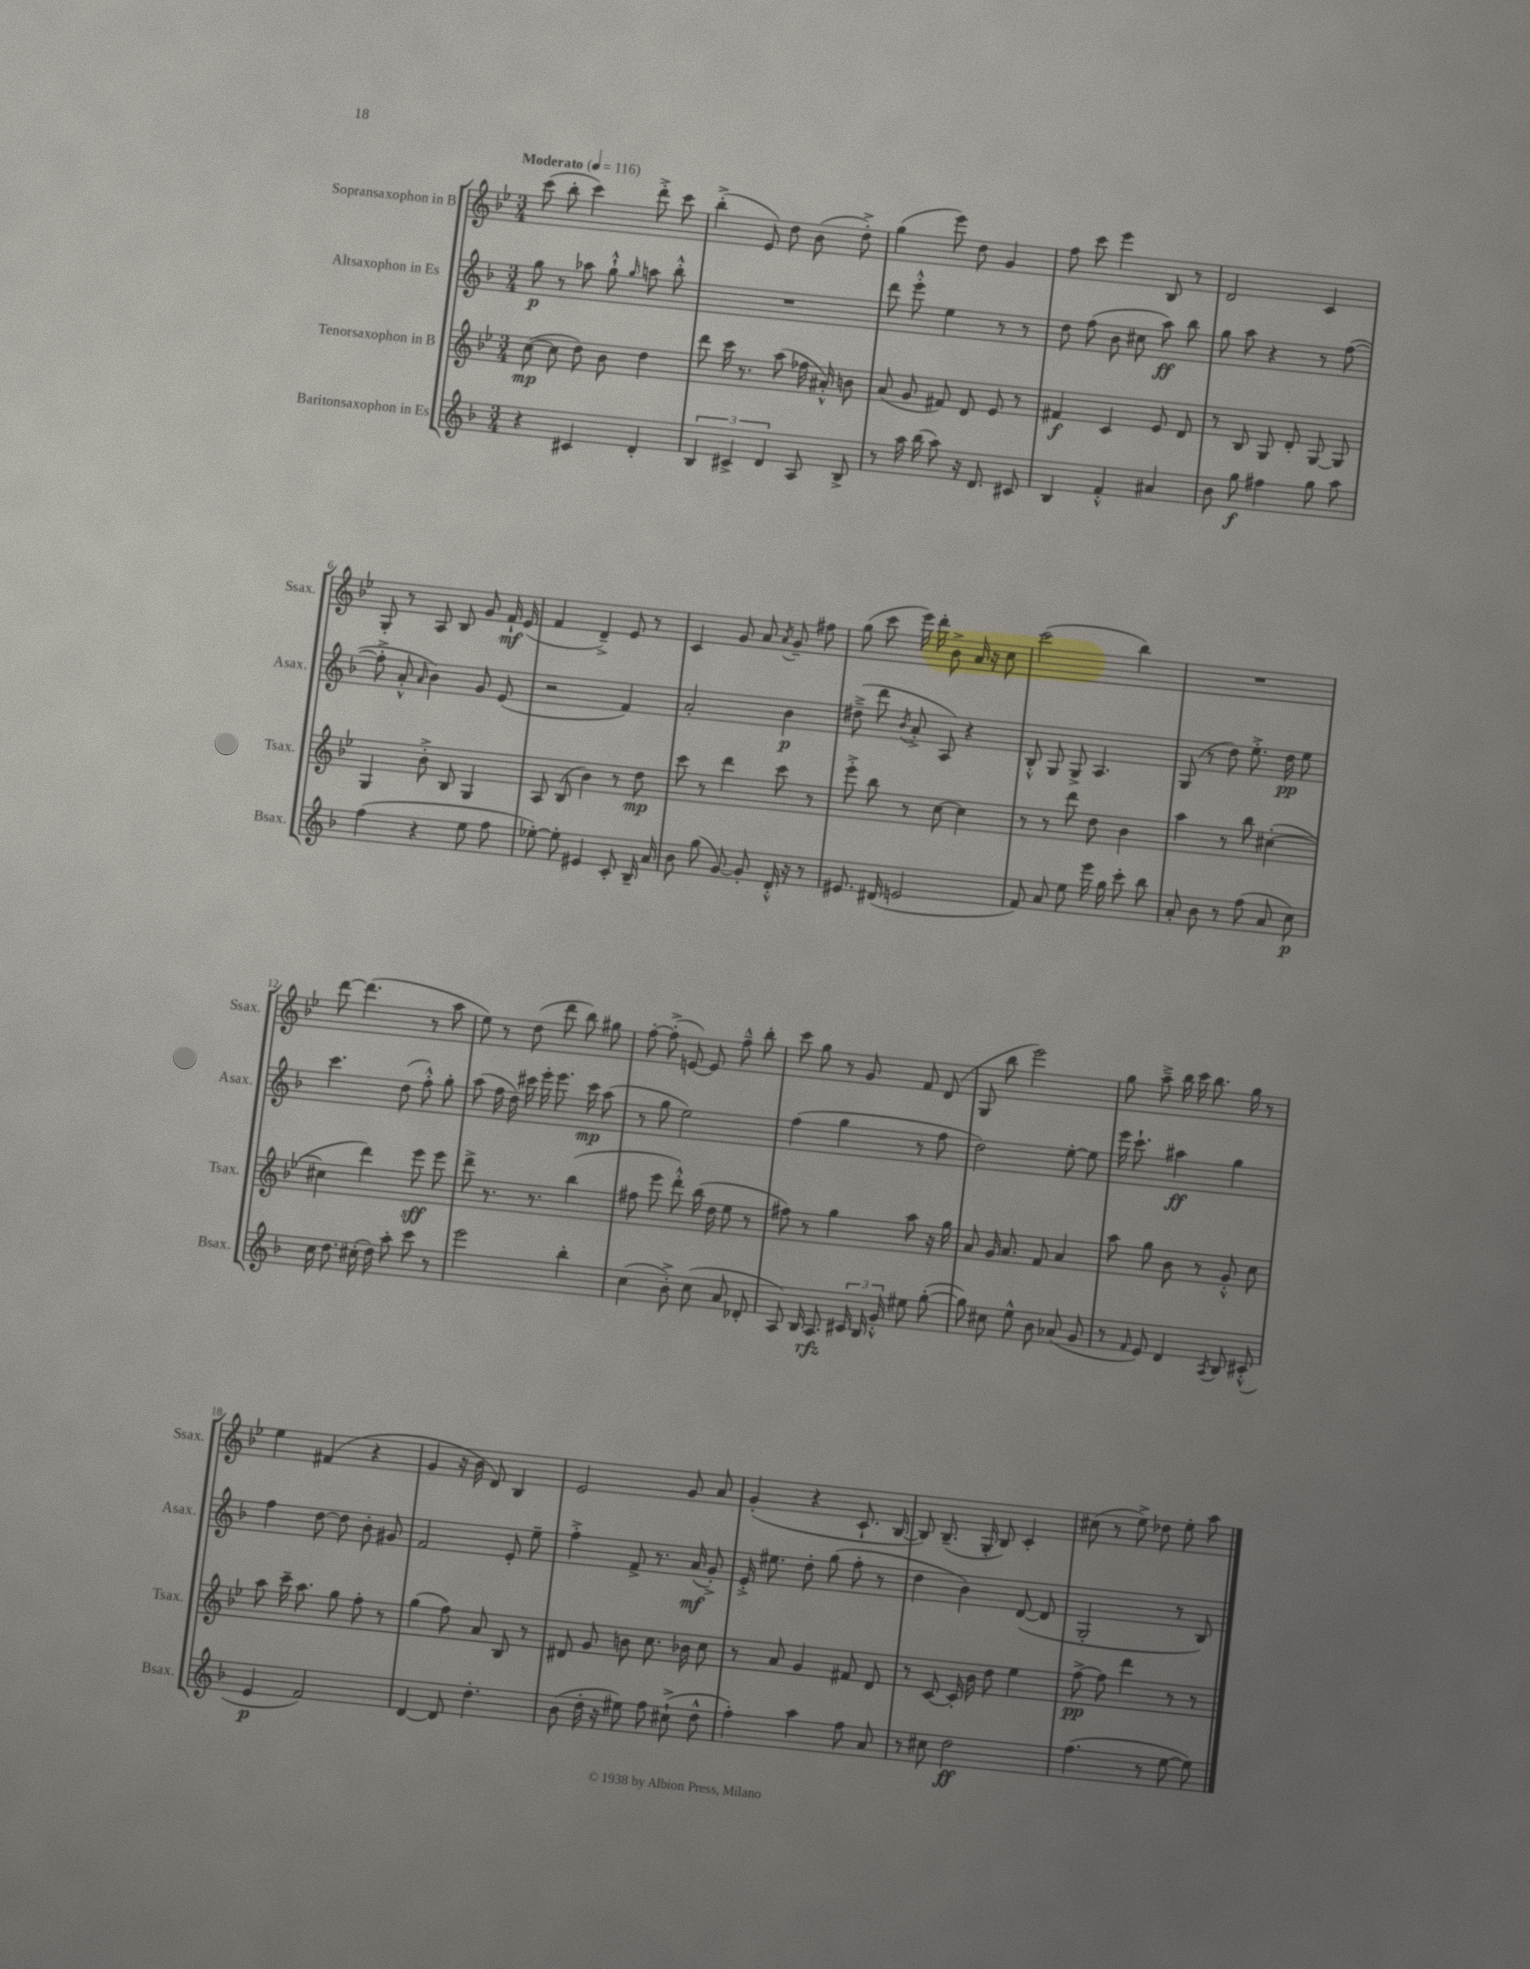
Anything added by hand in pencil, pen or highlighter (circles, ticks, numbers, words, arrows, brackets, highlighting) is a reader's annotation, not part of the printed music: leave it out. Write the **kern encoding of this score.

**kern	**kern	**kern	**kern
*staff4	*staff3	*staff2	*staff1
*clefG2	*clefG2	*clefG2	*clefG2
*k[b-]	*k[b-e-]	*k[b-]	*k[b-e-]
*M3/4	*M3/4	*M3/4	*M3/4
*MM116	*MM116	*MM116	*MM116
4r	([8cc\	8gg\	(8ccc\
.	8cc\]	8r	8bb-'\
4c#/	8dd\)	8aa-\	4ccc\)
.	8b-\	8gg`^^\	.
.	.	16qqgg/	.
4d'/	4dd\	8aa\	8ddd'^\
.	.	8bb-'^^\	8ccc\
=	=	=	=
6B-/	8ddd\	2.r	(4bb-'^\
.	16ccc\	.	.
6c#^/	.	.	.
.	8.r	.	.
.	.	.	8e-/)
6d/	.	.	.
.	(8aa\	.	8dd\
8A/	16ff-\	.	(8b-\
.	16a#'^^/)	.	.
8B-^/	8b\	.	8dd'^\)
=	=	=	=
8r	(8a/	8ddd\	(4gg\
16aa\	8g/	8eee'^^\	.
(16bb-\	.	.	.
8aa\)	8f#/)	4ee\	8eee-\)
16r	8d/	.	8dd\
8.d/	.	.	.
.	8e-/	8r	4g/
8c#/	8r	8r	.
=	=	=	=
4B-/	4f#/	8dd\	8ff\
.	.	(8ff\	8ccc\
4f'^^/	4c/	8b-\	4eee-\
.	.	8cc#\	.
4a#/	8e-/	8aa\)	8B-/
.	8d/	8bb-\	8r
=	=	=	=
8b-\	8r	8gg\	2d/
8gg\	8B-/	8aa\	.
4ff#\	8G/	4r	.
.	8d'/	.	.
8gg\	[8G/	8r	4c/
8aa\	8G/]	([8ff\	.
=	=	=	=
(4ff\	4G/	8ff'^\]	8G'/
.	.	8a'^^/	8r
.	.	16qqa/	.
4r	8b-'^\	4b-\)	8A/
.	8B-/	.	8B-/
8ee\	4G/	8g/	8g/
8ff\	.	(8e/	16f`/
.	.	.	(16e-/
=	=	=	=
[8ee-'\)	8A/	2r	4f/
8ee-'\]	(8B-/	.	.
4e#/	4b-\)	.	4d~^/)
8c'/	8r	4f/)	8e-/
16B-~/	8dd\	.	8r
16a/	.	.	.
=	=	=	=
8b-\	8ccc\	2a'/	4c/
(8gg\	8r	.	.
[8g/)	4ddd\	.	8g/
8g'/]	.	.	8a/
.	.	.	8qa/
16d'^^/	8ccc\	4b-\	8g~/
16r	.	.	.
8r	8r	.	8ff#\
=	=	=	=
8.e#/	8eee-'^\	(8dd#~^\	(8gg\
.	8bb-\	8ddd\	8ccc\
(16d#/	.	.	.
.	.	8qb-/	.
2e/	8r	8a'^/	16eee-\)
.	.	.	16ddd'\
.	[8cc\	8A/)	8b-^\
.	4cc\]	4r	16a/
.	.	.	16r
.	.	.	8cc\
=	=	=	=
8f/)	8r	8B-'^^/	(2ccc\
8a/	8r	8G/	.
8ee\	8ddd\	8G^/	.
16eee\	8dd\	4.A/	.
16gg\	.	.	.
8ccc'\	4b-\	.	4bb-\)
8bb-\	.	.	.
=	=	=	=
8a'/	4aa\	(8G/	2.r
8b-\	.	8r	.
8r	8r	8dd\)	.
(8ff\	8bb-\	8.ee'^\	.
8a/	([4cc#'\	.	.
.	.	16dd\	.
8cc\)	.	8ee\	.
=	=	=	=
16cc\	4cc#\]	4.ccc\	[8ddd\
8.dd\	.	.	.
.	.	.	(4.ddd\]
(16cc#'\	4ddd\)	.	.
16dd\)	.	.	.
8aa'\	.	(8dd\	.
8ccc\	8eee-\	8ff'^^\)	8r
8r	8eee-\	8gg'\	8aa\
=	=	=	=
2eee\	8ddd^\	(8aa\	8ee-\)
.	8.r	16ff\	8r
.	.	16dd\)	.
.	.	16ccc#\	(8dd\
.	8.r	16eee'\	.
.	.	8.eee\	8ddd\
4bb-'\	(4bb-\	.	8bb-\)
.	.	16ccc#\	.
.	.	(8aa\	8gg#\
=	=	=	=
(4cc\	8ff#\	8r	[8ff'\
.	8eee-\	8gg\	(8ff'^\]
8b-'^\)	8ddd'^^\)	2ee\)	[8e/)
(8cc\	(16bb-\	.	8e/]
.	16dd\	.	.
8a/	8ee-\	.	8ff~^^\
8d-'/	8r	.	8bb-'\
=	=	=	=
8A/)	8ff#\)	(4ff\	8ccc\
16B-/	8r	.	8gg\
8.A/	.	.	.
.	4gg\	4gg\	8r
24c#/	.	.	8g/
24B-/	.	.	.
24g'^^/	.	.	.
8ee#\	8aa\	8r	8f/
([8gg'\	16r	8ff\	(8d/
.	16gg\	.	.
=	=	=	=
8gg\])	8a/	2dd\)	8G/
8cc#\	16g/	.	8bb-\
.	8.a/	.	.
8ee^^\	.	.	2eee-\)
8b-\	8f/	.	.
(8a-/	4a/	[8ee'\	.
8g/	.	8ee\]	.
=	=	=	=
8r	8aa\	16eee\	8gg\
.	.	8.ccc`\	.
16qqf/	.	.	.
8e/)	8gg\	.	8aa~^\
4d/	8b-\	4aa#\	16bb-\
.	.	.	16ccc\
.	8r	.	8.bb-\
8qA/	.	.	.
8B-/	8g'^^/	4gg\	.
.	.	.	16gg\
(8c#'^^/	8cc\	.	8r
=	=	=	=
4e/	8aa\	4ff\	4ee-\
.	16ccc~\	.	.
.	8.aa\	.	.
2f/)	.	[8dd\	(4f#/
.	8gg\	8dd\]	.
.	8ff'\	8b-'\	4r
.	8r	8g#/	.
=	=	=	=
[4d/	(4gg\	2f/	4g/
8d/]	8ff\)	.	16r
.	.	.	16b-\
4.dd'\	8a/	.	8d/)
.	8B-/	8e'/	4B-/
.	8r	8ee~\	.
=	=	=	=
(8b-\	8d#/	4ff'^\	2e-/
16dd'\	8g/	.	.
16r	.	.	.
8ee#\)	8b\	8f^/	.
8ff\	8.cc\	8.r	.
(8cc#`^\	.	.	8g/
.	16b-\	(16a/	.
8dd^^\	8cc\	8g'^/)	8a/
=	=	=	=
4ff'\)	8r	16e'^/	(4g'/
.	.	8.ee#\	.
.	8a/	.	.
4aa\	4g/	8dd'\	4r
.	.	(8gg\	.
8ff\	8f#/	8ff'\	8.c`/
8a/	8d/	8r	.
.	.	.	[16B-/
=	=	=	=
8r	8r	4dd\	8B-/])
8cc#\	[8c/	.	(8.B-~/
2dd\	16c'/]	4b-\)	.
.	16b-\	.	16G'/
.	8dd\	.	8B-/)
.	4ee-\	([8d/	4c'/
.	.	8d/]	.
=	=	=	=
(4.ff\	[8ff^\	2G'/	(8cc#\
.	8ff\]	.	8r
.	4ddd\	.	8ee-^\)
8r	.	.	8dd-\
[8ee\	8r	8r	8ee-'\
8ee\])	8r	8B-/)	8aa\
==	==	==	==
*-	*-	*-	*-
